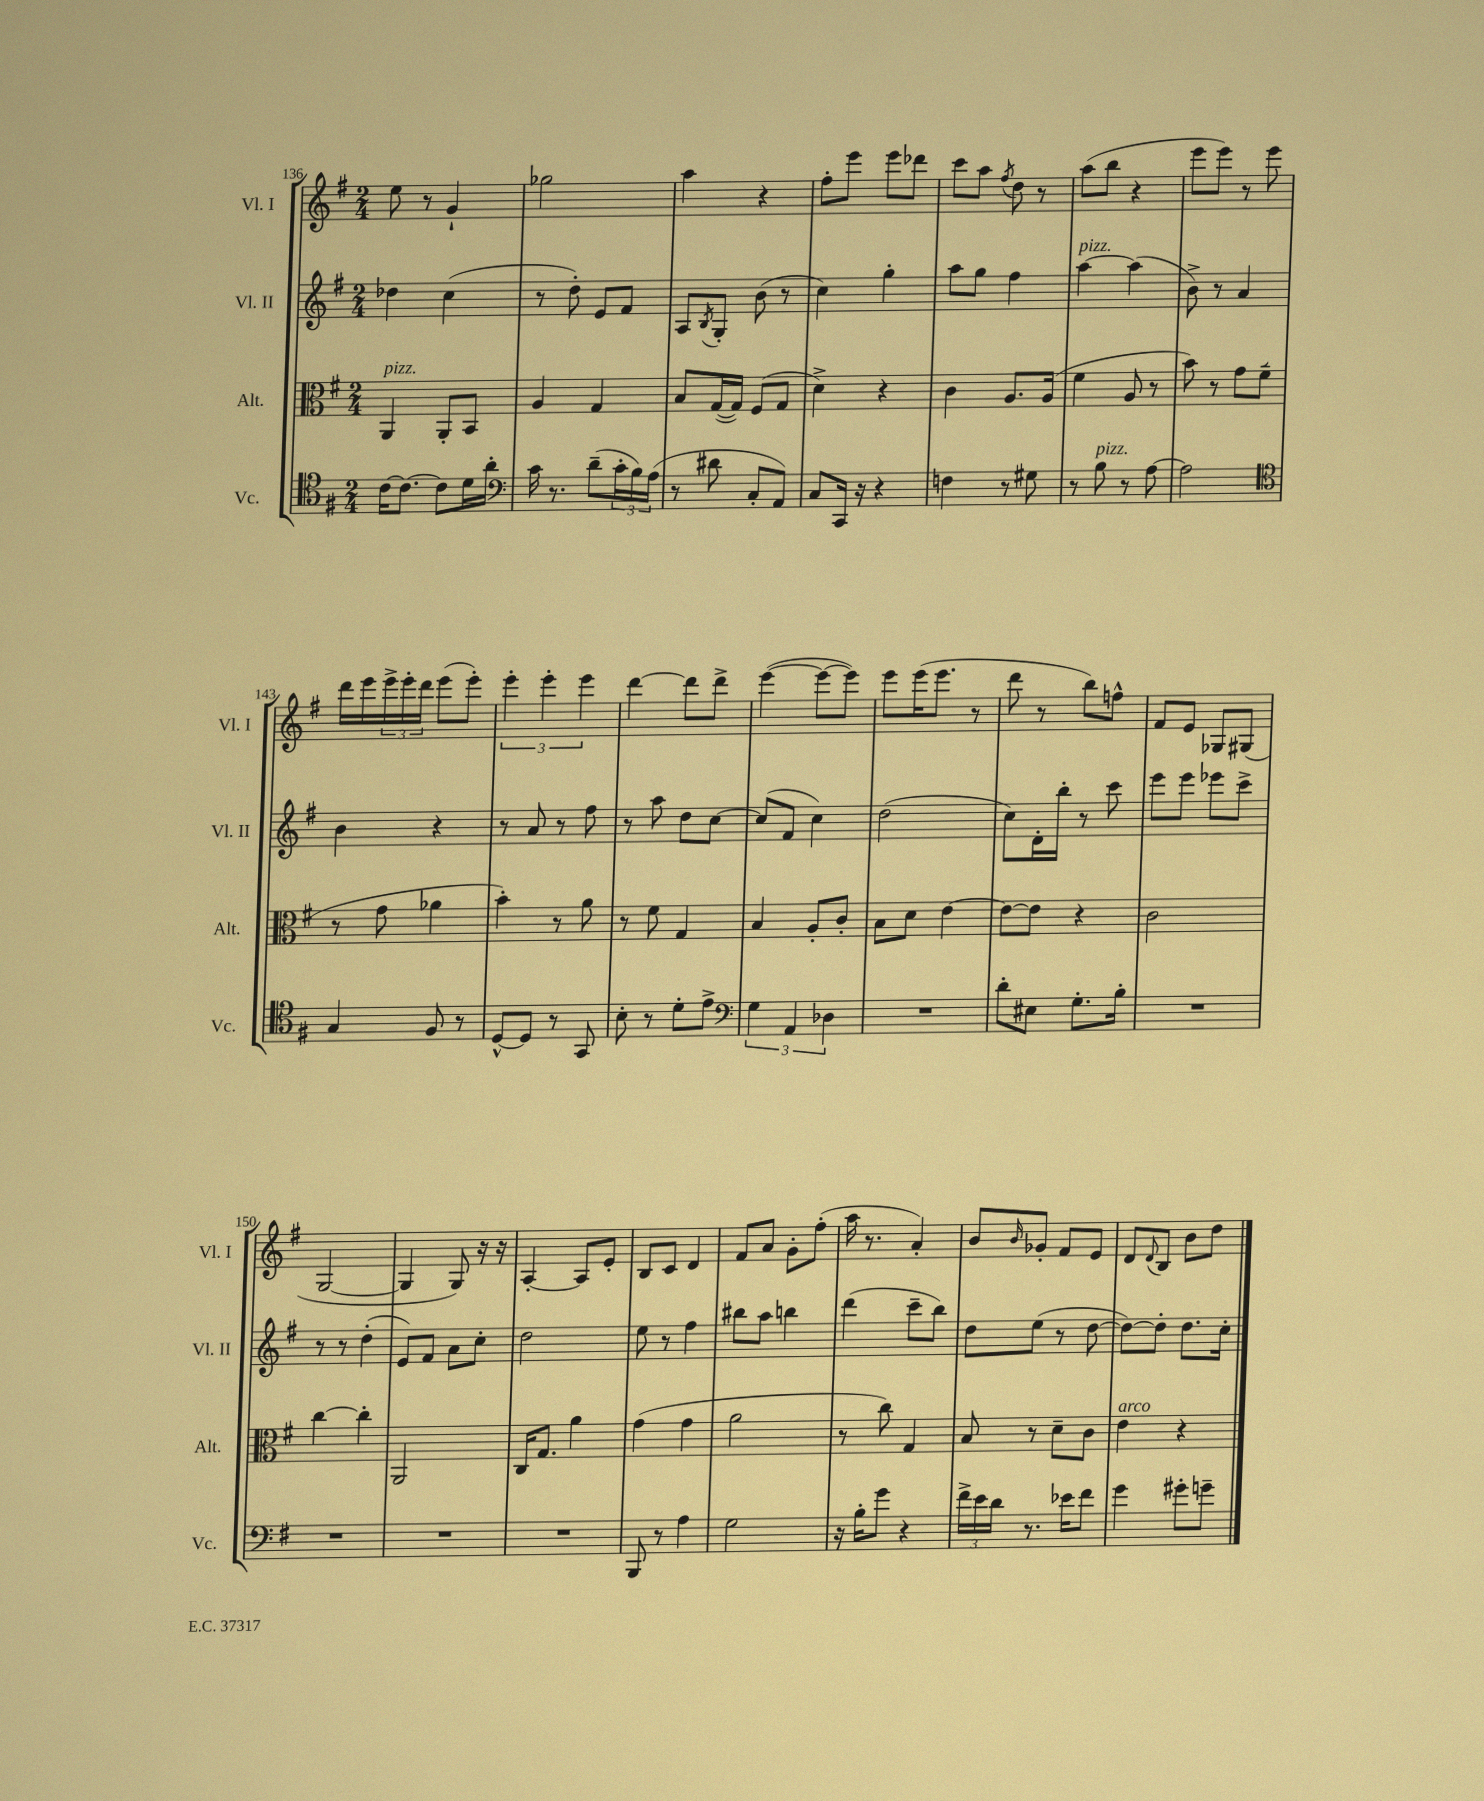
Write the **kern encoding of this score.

**kern	**kern	**kern	**kern
*staff4	*staff3	*staff2	*staff1
*clefC4	*clefC3	*clefG2	*clefG2
*k[f#]	*k[f#]	*k[f#]	*k[f#]
*M2/4	*M2/4	*M2/4	*M2/4
[16c\LK	4AA/	4dd-\	8ee\
8.c\_J	.	.	.
.	.	.	8r
8c\]L	8AA'/L	(4cc\	4g`/
16d\L	8BB/J	.	.
16a'\JJ	.	.	.
=	=	=	=
*clefF4	*	*	*
16c\	4A/	8r	2gg-\
8.r	.	.	.
.	.	8dd'\)	.
(8d~\L	4G/	8e/L	.
24c'\L	.	8f#/J	.
24B\)	.	.	.
(24A\JJ	.	.	.
=	=	=	=
8r	8B/L	8A/L	4aa\
.	.	8qB/	.
8d#\	([16G/L	8G'/J	.
.	16G/]JJ)	.	.
8C'/L	(8F#/L	(8b\	4r
8AA/J)	8G/J	8r	.
=	=	=	=
8C/L	4d^\)	4cc\)	8ff#'\L
16CC/Jk	.	.	8eee\J
16r	.	.	.
4r	4r	4gg'\	8eee\L
.	.	.	8ddd-\J
=	=	=	=
4F\	4c\	8aa\L	8ccc\L
.	.	8gg\J	8aa\J
.	.	.	8qff#/
8r	8.A/L	4ff#\	8dd\
8G#\	.	.	8r
.	(16A/Jk	.	.
=	=	=	=
8r	4f#\	[4aa\	(8aa\L
8B\	.	.	8bb\J
8r	8A/	(4aa\]	4r
[8A\	8r	.	.
=	=	=	=
2A\]	8b\)	8b^\)	8eee\L
.	8r	8r	8eee\J)
.	8g\L	4a/	8r
.	(8f#~\J	.	8eee\
=	=	=	=
*clefC4	*	*	*
4G/	8r	4b\	16ddd\LL
.	.	.	16eee\
.	8g\	.	24eee^\
.	.	.	24eee'\
.	.	.	24ddd\JJ
8F#/	4a-\	4r	(8eee\L
8r	.	.	8eee'\J)
=	=	=	=
[8D^^/L	4b'\)	8r	6eee'\
8D/]J	.	8a/	.
.	.	.	6eee'\
8r	8r	8r	.
.	.	.	6eee\
8GG/	8a\	8ff#\	.
=	=	=	=
8B'\	8r	8r	[4ddd\
8r	8f#\	8aa\	.
8d'\L	4G/	8dd\L	8ddd\]L
8e^\J	.	[8cc\J	8ddd^\J
=	=	=	=
*clefF4	*	*	*
6G\	4B/	(8cc/]L	([4eee\
.	.	8f#/J	.
6AA/	.	.	.
.	8A'/L	4cc\)	8eee\_L
6D-\	.	.	.
.	8c'/J	.	8eee\]J)
=	=	=	=
2r	8B\L	(2dd\	8eee\L
.	8d\J	.	(16eee\K
.	.	.	8.eee\J
.	[4e\	.	.
.	.	.	8r
=	=	=	=
8d'\L	8e\_L	8cc\L)	8ddd\
8E#\J	8e\]J	16d'\L	8r
.	.	16bb'\JJ	.
8.G'\L	4r	8r	8bb\L)
.	.	8ccc\	8ff^^\J
16B'\Jk	.	.	.
=	=	=	=
2r	2c\	8eee\L	8f#/L
.	.	8eee\J	8e/J
.	.	8eee-\L	8G-/L
.	.	8ccc^\J	(8G#/J
=	=	=	=
2r	[4cc\	8r	[2G/
.	.	8r	.
.	4cc'\]	(4dd'\	.
=	=	=	=
2r	2AA/	8e/L)	4G/]
.	.	8f#/J	.
.	.	8a\L	8G/)
.	.	8cc'\J	16r
.	.	.	16r
=	=	=	=
2r	16C/LK	2dd\	[4A'/
.	8.G/J	.	.
.	4a\	.	8A/]L
.	.	.	8e'/J
=	=	=	=
8BBB/	(4g\	8ee\	8B/L
8r	.	8r	8c/J
4A\	4g\	4ff#\	4d/
=	=	=	=
2G\	2a\	8bb#\L	8f#/L
.	.	8aa\J	8a/J
.	.	4bb\	8g'\L
.	.	.	(8ff#'\J
=	=	=	=
16r	8r	(4ddd\	16aa\
16B'\LK	.	.	8.r
8g\J	8cc\)	.	.
4r	4G/	8ccc~\L	4a'/)
.	.	8bb\J)	.
=	=	=	=
24f#^\LL	8B/	8dd\L	8b/L
24e\	.	.	.
24d\JJ	.	.	.
.	.	.	16qqb/
8.r	8r	(8ee\J	8g-'/J
.	8d~\L	8r	8f#/L
16e-\LK	.	.	.
8f#\J	8c\J	[8dd\	8e/J
=	=	=	=
4g\	4e\	8dd\_L)	8d/L
.	.	.	8qqd/
.	.	8dd'\]J	8B/J
8g#'\L	4r	8.dd\L	8b\L
8g~\J	.	.	8dd\J
.	.	16cc'\Jk	.
==	==	==	==
*-	*-	*-	*-
